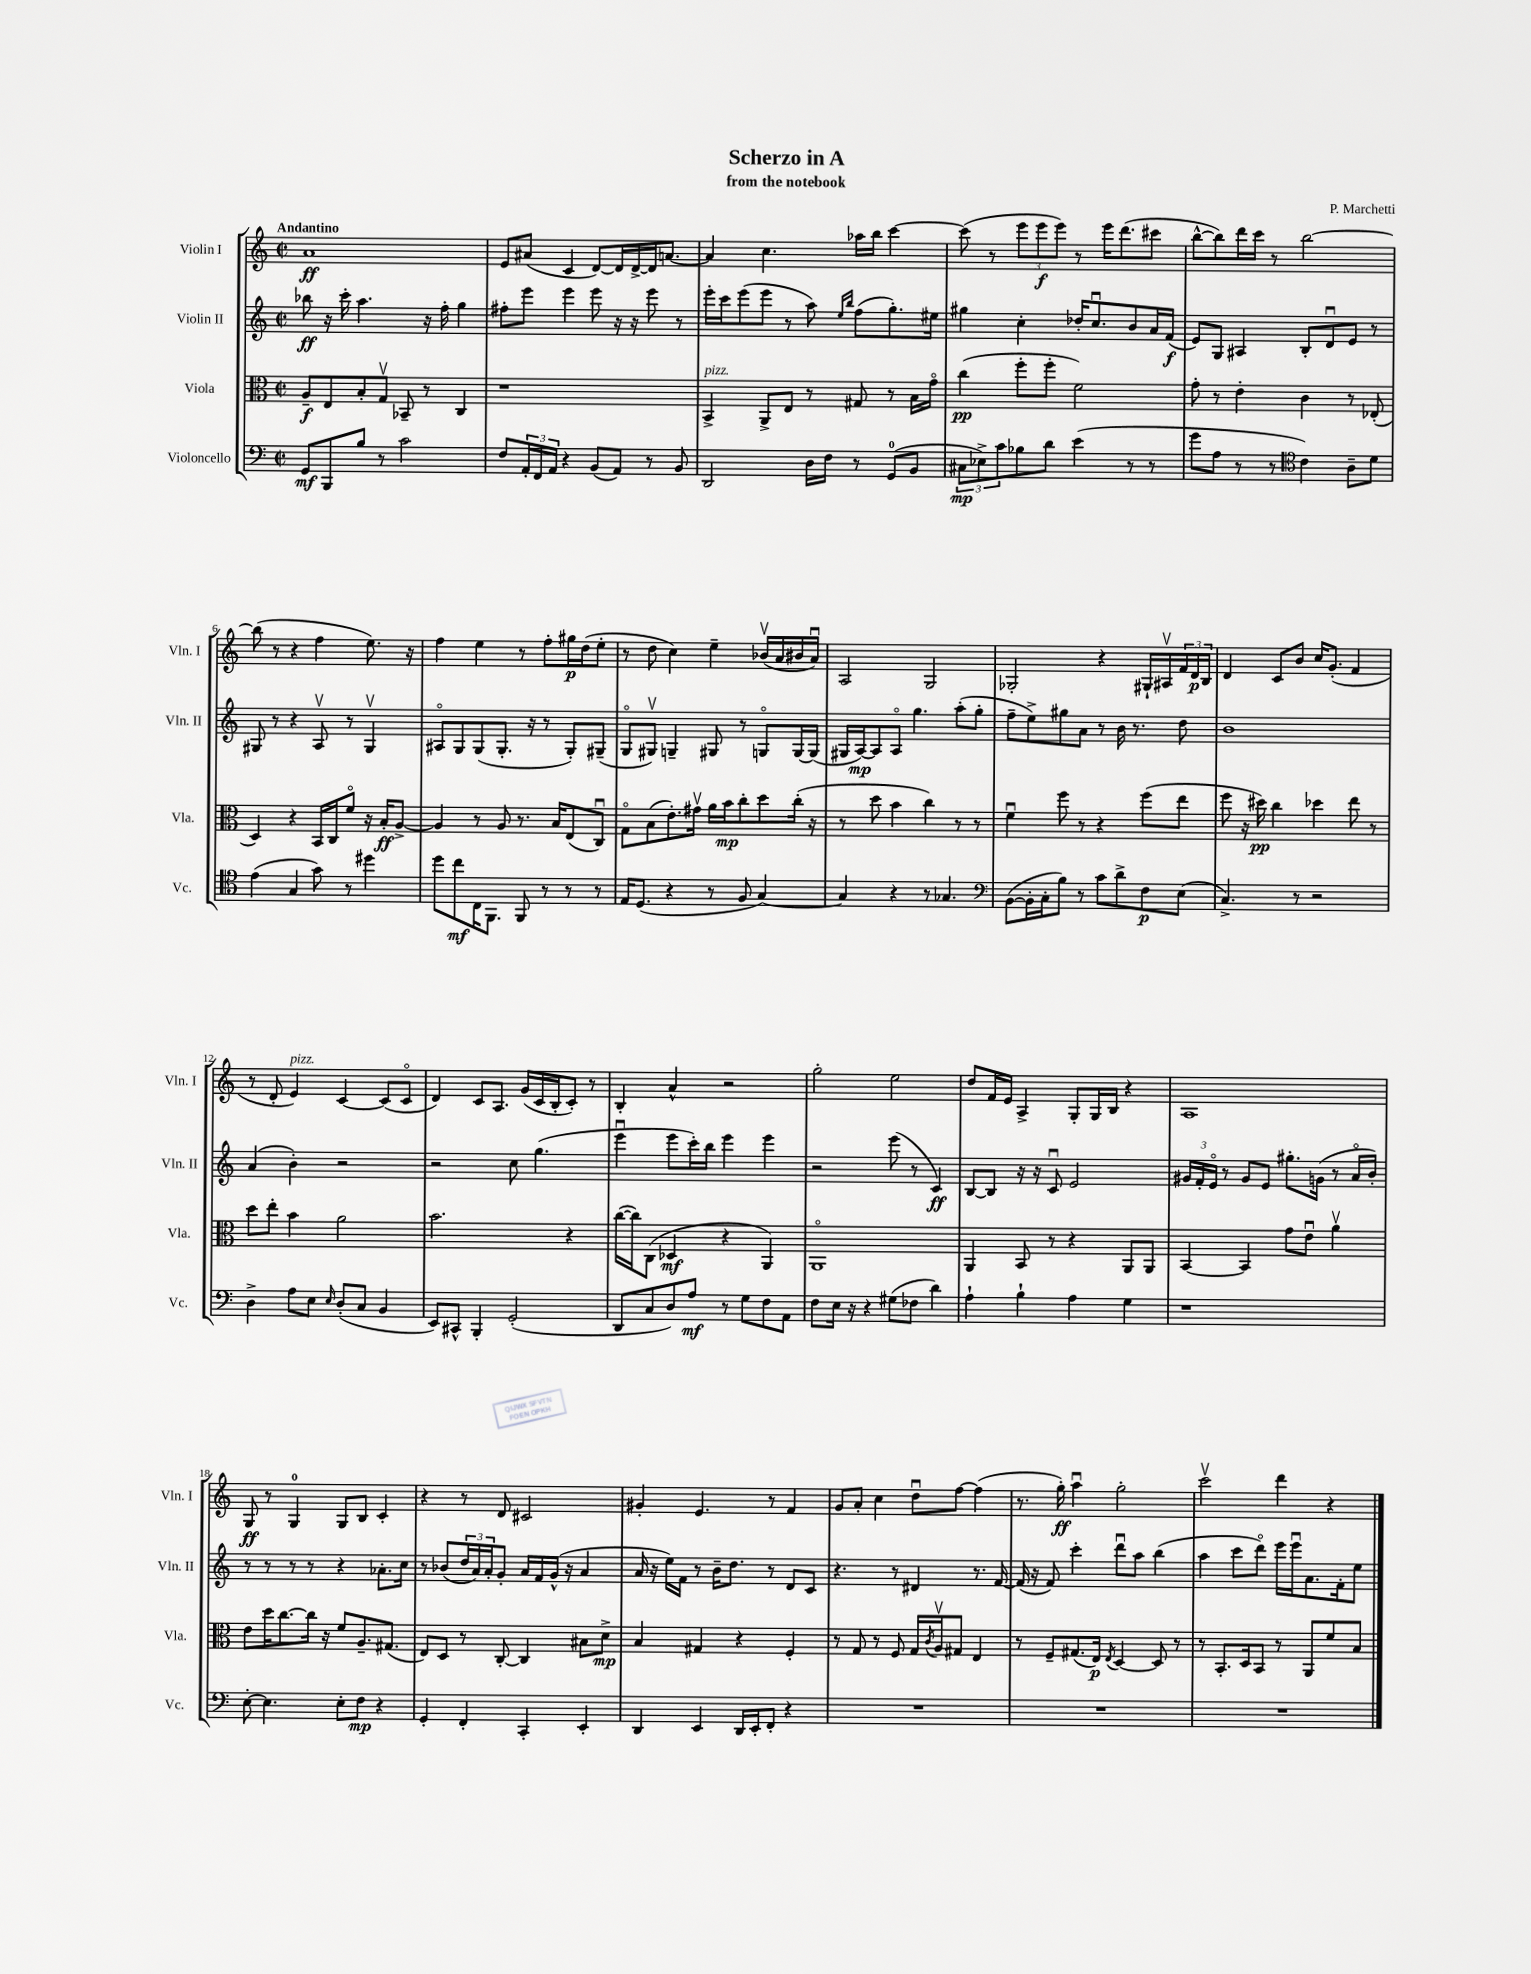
\header { title = "Scherzo in A" composer = "P. Marchetti" subtitle = "from the notebook" }
<<
\new StaffGroup <<
\new Staff = "s0" \with { instrumentName = "Violin I" shortInstrumentName = "Vln. I" } {
    \clef treble \key c \major \defaultTimeSignature \time 2/2 \tempo "Andantino"
    a'1\ff |
    e'8 ais'8( c'4 d'8~) d'16 d'16~-> d'16 a'8.~ |
    a'4 c''4. aes''16 b''16 c'''4~ |
    c'''8( r8 \tuplet 3/2 { e'''8 e'''8\f e'''8) } r8 e'''16 d'''8.( cis'''8 |
    b''8~-^ b''8) d'''16 c'''16 r8 b''2~ |
    b''8( r8 r4 f''4 e''8.) r16 |
    f''4 e''4 r8 f''8-. gis''16\p d''16( e''8-. |
    r8 d''8 c''4) e''4-- bes'16\upbow( a'16 bis'16 a'16\downbow) |
    a2 g2 |
    ges2-. r4 gis16-! ais16\upbow \tuplet 3/2 { f'16 d'16\p b16 } |
    d'4 c'8 b'8 c''16 g'8.-.( f'4 |
    r8 d'8-. e'4^\markup { \italic "pizz." }) c'4~ c'8( c'8\flageolet |
    d'4) c'8 a8. g'16( c'16 b16-. c'8-.) r8 |
    b4-. a'4-^ r2 |
    g''2-. e''2 |
    d''8 f'16 e'16 a4-> g8-. g16 b16 r4 |
    a1 |
    g8\ff r8 g4-0 g8 b8 c'4-. |
    r4 r8 d'8 cis'2 |
    gis'4-. e'4. r8 f'4 |
    g'8 a'8-. c''4 d''8\downbow f''8~ f''4( |
    r8. g''16-.\ff) a''4\downbow g''2-. |
    c'''2\upbow d'''4 r4 \bar "|." |
}
\new Staff = "s1" \with { instrumentName = "Violin II" shortInstrumentName = "Vln. II" } {
    \clef treble \key c \major \defaultTimeSignature \time 2/2
    bes''8\ff r16 c'''16-. a''4. r16 f''16-. g''4 |
    fis''8-. e'''8 e'''4 e'''8 r16 r16 e'''8 r8 |
    e'''16-. c'''16 e'''8( e'''8 r8 a''8) \grace { e''16 b''16 } f''8( g''8.-.) eis''16 |
    gis''4 c''4-. des''16-. c''8.\downbow b'8 a'16 f'16\f( |
    e'8) g8 ais4 b8-. d'8\downbow e'8 r8 |
    gis8 r8 r4 a8\upbow r8 gis4\upbow |
    ais8\flageolet g8 g8( g8.-. r16 r8 g8-.) gis8--( |
    g8\flageolet gis8\upbow) g4-- gis8 r8 g8\flageolet g16~ g16( |
    gis16 a16~\mp) a8 a8\flageolet g''4. a''8-.( g''8-. |
    f''8-- e''8->) gis''8 a'8 r8 b'16 r8. d''8 |
    b'1 |
    a'4( b'4-.) r2 |
    r2 c''8 g''4.( |
    e'''4\downbow e'''8 c'''16-.) b''16 e'''4 e'''4 |
    r2 e'''8( r8 c'4\ff) |
    b8~ b8 r16 r16 c'8\downbow e'2 |
    \tuplet 3/2 { gis'16 f'16-. e'16\flageolet } r8 gis'8 e'8 gis''8.-. g'16( r8 a'16\flageolet b'16-.) |
    r8 r8 r8 r8 r4 aes'8.-. c''16 |
    r8 bes'8( \tuplet 3/2 { d''16 a'16) a'16-. } g'8-. a'16 f'16 g'16-^( r16 a'4 |
    a'16 r16 e''16) f'16 r8 b'16-- d''8. r8 d'8 c'8 |
    r4. r8 dis'4 r8. f'16~ |
    f'16( r16 f'8) c'''4-. d'''8\downbow a''8 b''4( |
    a''4 c'''8 d'''8\flageolet) e'''16 e'''16\downbow a'8. f'16-. e''8 \bar "|." |
}
\new Staff = "s2" \with { instrumentName = "Viola" shortInstrumentName = "Vla." } {
    \clef alto \key c \major \defaultTimeSignature \time 2/2
    a8--\f e8 b8-. g8\upbow bes,8-- r8 c4 |
    r1 |
    b,4->^\markup { \italic "pizz." } a,8-> e8 r8 gis8 r8 b16 g'16\flageolet |
    c''4\pp( f''8-. f''8-. f'2) |
    g'8-. r8 e'4-. c'4 r8 ees8-.( |
    d4) r4 b,16 c16 f'8\flageolet r16 b16-.\ff a8~-> |
    a4 r8 a8 r8. b16 e8( c8\downbow) |
    g8\flageolet b8( e'8.-.) gis'16\upbow a'16 b'16\mp c''8-. d''8 c''16-.( r16 |
    r8 d''8 b'4 c''4) r8 r8 |
    f'4\downbow f''8 r8 r4 f''8( e''8 |
    f''8 r16 dis''16\pp) c''4 des''4 e''8 r8 |
    d''8 e''8-. b'4 a'2 |
    b'2. r4 |
    c''16~( c''16) c8( des4\mf r4 a,4) |
    a,1\flageolet |
    a,4 b,8 r8 r4 a,8 a,8 |
    b,4~ b,4 g'8 e'8\downbow a'4\upbow |
    e'8 d''16 c''8.~ c''16 r16 f'8 a8.-- gis8.( |
    e8) d8 r8 c8~-. c4 bis8 d'8->\mp |
    b4 gis4 r4 f4-. |
    r8 g8 r8 f8 g16 \acciaccatura { c'8 } a16\upbow gis8 e4 |
    r8 f8-- gis8.( e16\p) \acciaccatura { e8 } d4~ d8 r8 |
    r8 b,8.-. d16 b,8 r8 a,8 f'8 b8 \bar "|." |
}
\new Staff = "s3" \with { instrumentName = "Violoncello" shortInstrumentName = "Vc." } {
    \clef bass \key c \major \defaultTimeSignature \time 2/2
    g,8\mf b,,8 b8 r8 c'2 |
    f8 \tuplet 3/2 { a,16-. f,16 a,16 } r4 b,8( a,8) r8 b,8 |
    d,2 d16 f16 r8 g,8-0( b,8 |
    \tuplet 3/2 { cis8\mp ees8->) c'8 } bes8 d'8 e'4( r8 r8 |
    g'8 a8 r8 r8 \clef tenor c'4) a8-- d'8 |
    e'4( g4 g'8) r8 dis''4 |
    d''8 c''8\mf c16 f,8. f,8 r8 r8 r8 |
    e16 d8.( r4 r8 f8 g4~) |
    g4 r4 r8 ges4. |
    \clef bass b,8~( b,16-. c16-. b8) r8 c'8 d'8-> f8\p e8( |
    c4.->) r8 r2 |
    d4-> a8 e8 \grace { e16 } d8-.( c8 b,4 |
    e,8) cis,8-^ b,,4-. g,2-.( |
    d,8 c8 d8) a8\mf r8 g8 f8 a,8 |
    f8 e16 r16 r4 gis8( fes8 d'4) |
    a4-! b4-! a4 g4 |
    r1 |
    e8~-. e4. e8-. f8\mp r4 |
    g,4-. f,4-. c,4-. e,4-. |
    d,4 e,4 d,16 e,16-. f,8-. r4 |
    R1 |
    R1 |
    R1 \bar "|." |
}
>>
>>
